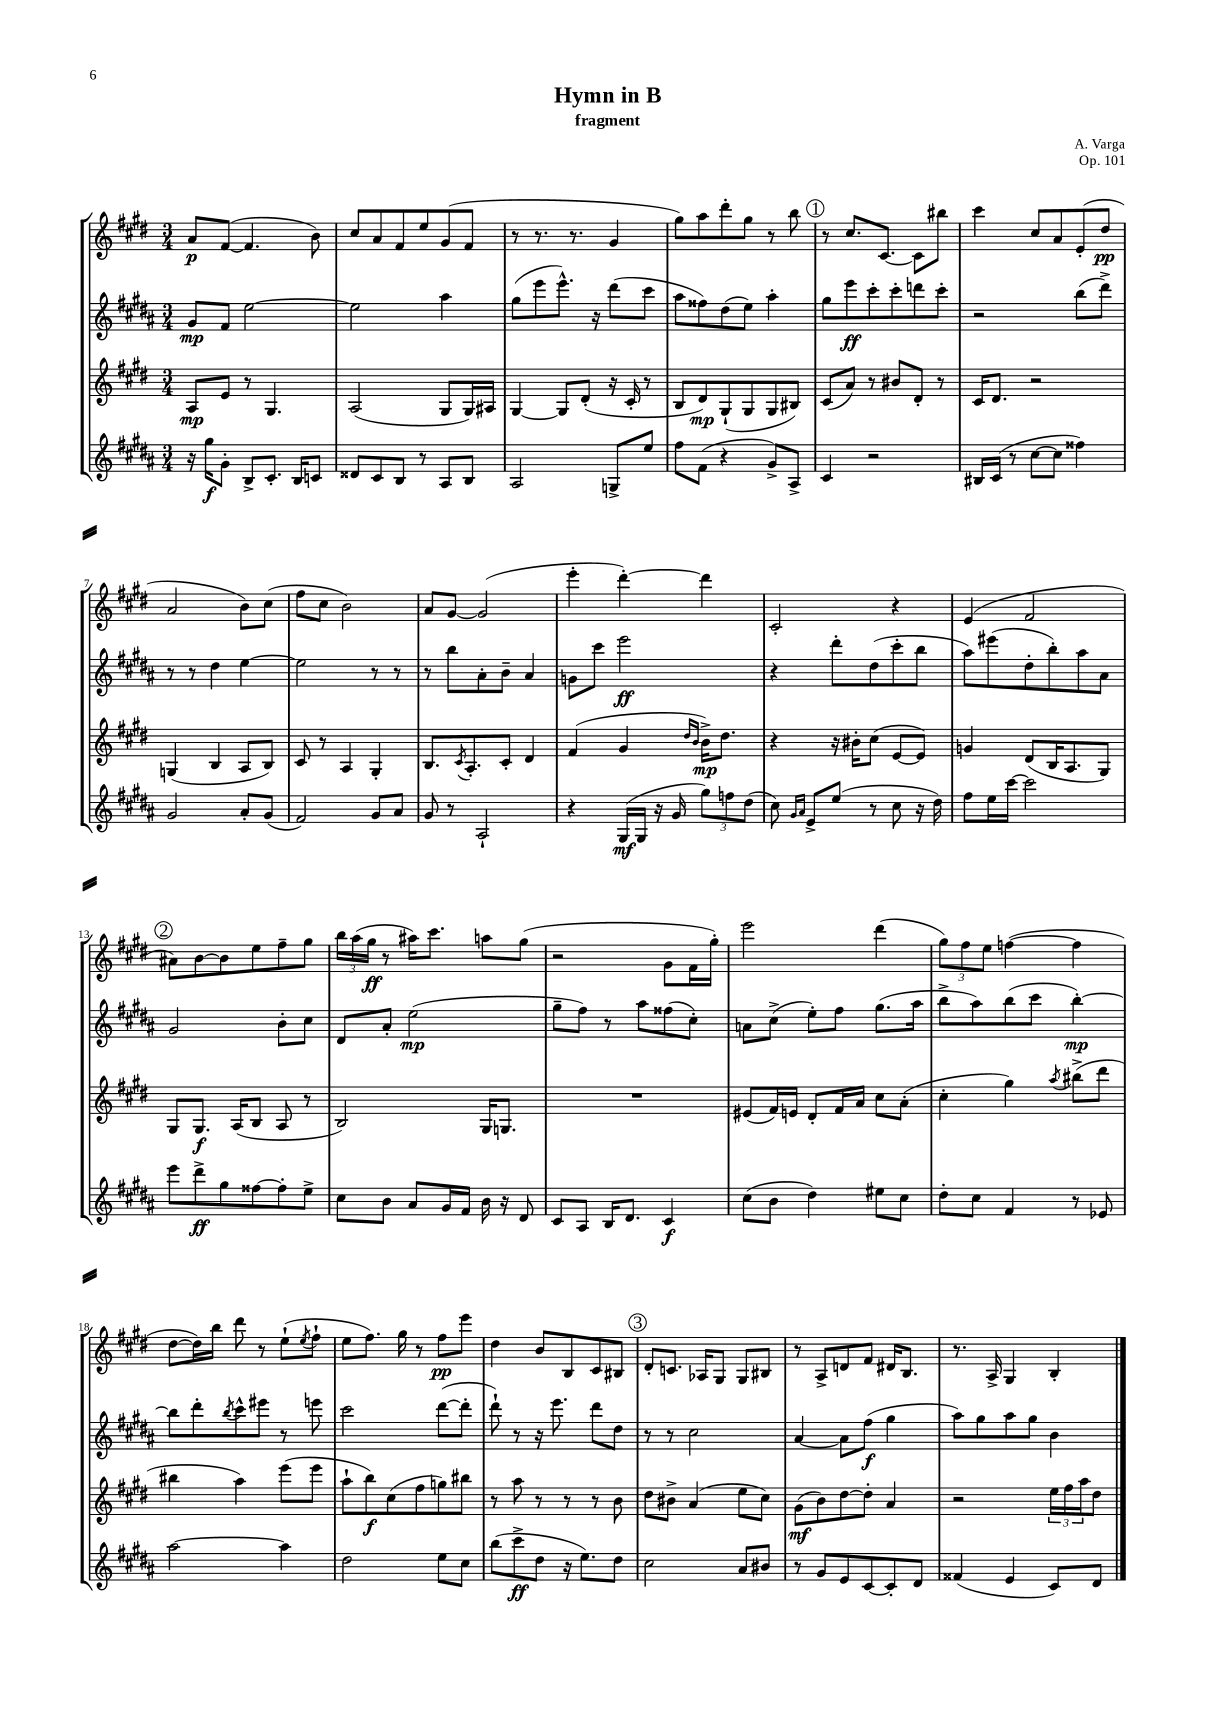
\header { title = "Hymn in B" composer = "A. Varga" subtitle = "fragment" opus = "Op. 101" }
<<
\new StaffGroup <<
\new Staff = "s0" {
    \clef treble \key e \major \numericTimeSignature \time 3/4
    a'8\p fis'8~( fis'4. b'8) |
    cis''8 a'8 fis'8 e''8 gis'8( fis'8 |
    r8 r8. r8. gis'4 |
    gis''8) a''8 dis'''8-. gis''8 r8 b''8 |
    \mark \markup { \circle "1" } r8 cis''8. cis'8.~ cis'8 bis''8 |
    cis'''4 cis''8 a'8 e'8-.( dis''8\pp |
    a'2 b'8) cis''8( |
    fis''8 cis''8 b'2) |
    a'8 gis'8~ gis'2( |
    e'''4-. dis'''4~-.) dis'''4 |
    cis'2-. r4 |
    e'4( fis'2 |
    \mark \markup { \circle "2" } ais'8) b'8~ b'8 e''8 fis''8-- gis''8 |
    \tuplet 3/2 { b''16 a''16( gis''16\ff } r8 ais''16) cis'''8. a''8 gis''8( |
    r2 gis'8 fis'16 gis''16-.) |
    e'''2 dis'''4( |
    \tuplet 3/2 { gis''8) fis''8 e''8 } f''4~( f''4 |
    dis''8~ dis''16) b''16 dis'''8 r8 e''8-!( \acciaccatura { e''8 } fis''8-! |
    e''8 fis''8.) gis''16 r8 fis''8\pp e'''8 |
    dis''4 b'8 b8 cis'8 bis8 |
    \mark \markup { \circle "3" } dis'8-. c'8. aes16 gis8 gis8 bis8 |
    r8 a8-> d'8 fis'8 dis'16 b8. |
    r8. a16-> gis4 b4-. \bar "|." |
}
\new Staff = "s1" {
    \clef treble \key b \major \numericTimeSignature \time 3/4
    gis'8\mp fis'8 e''2~ |
    e''2 ais''4 |
    gis''8( e'''8 e'''8.-^) r16 dis'''8( cis'''8 |
    ais''8 fisis''8) dis''8( e''8) ais''4-. |
    \mark \markup { \circle "1" } gis''8 e'''8\ff cis'''8-. cis'''8-. d'''8 cis'''8-. |
    r2 b''8( dis'''8->) |
    r8 r8 dis''4 e''4~ |
    e''2 r8 r8 |
    r8 b''8 ais'8-. b'8-- ais'4 |
    g'8 cis'''8 e'''2\ff |
    r4 dis'''8-. dis''8( cis'''8-. b''8 |
    ais''8) eis'''8( dis''8-. b''8-.) ais''8 ais'8 |
    \mark \markup { \circle "2" } gis'2 b'8-. cis''8 |
    dis'8 ais'8-. e''2\mp( |
    gis''8-- fis''8) r8 ais''8 fisis''8( cis''8-.) |
    a'8 cis''8->( e''8-.) fis''8 gis''8.( ais''16 |
    b''8-> ais''8) b''8( cis'''8 b''4~-.\mp) |
    b''8 dis'''8-. \acciaccatura { b''8 } cis'''8-^ eis'''8 r8 e'''8 |
    cis'''2 dis'''8~( dis'''8-. |
    dis'''8-!) r8 r16 e'''8. dis'''8 dis''8 |
    \mark \markup { \circle "3" } r8 r8 cis''2 |
    ais'4~ ais'8 fis''8\f( gis''4 |
    ais''8) gis''8 ais''8 gis''8 b'4 \bar "|." |
}
\new Staff = "s2" {
    \clef treble \key e \major \numericTimeSignature \time 3/4
    a8\mp e'8 r8 gis4. |
    a2( gis8 gis16) ais16 |
    gis4~ gis8 dis'8-.( r16 cis'16-. r8 |
    b8 dis'8\mp) gis8-!( gis8 gis8 bis8) |
    \mark \markup { \circle "1" } cis'8( a'8) r8 bis'8 dis'8-. r8 |
    cis'16 dis'8. r2 |
    g4( b4 a8 b8) |
    cis'8 r8 a4 gis4-. |
    b8. \acciaccatura { cis'8 } a8.-. cis'8-. dis'4 |
    fis'4( gis'4 \grace { dis''16 b'16 } b'16->\mp) dis''8. |
    r4 r16 bis'16-. cis''8( e'8~ e'8) |
    g'4 dis'8( b16 a8. gis8) |
    \mark \markup { \circle "2" } gis8 gis8.\f a16( b8 a8 r8 |
    b2) gis16 g8. |
    R2. |
    eis'8( fis'16) e'16 dis'8-. fis'16 a'16 cis''8 a'8-.( |
    cis''4-. gis''4) \acciaccatura { a''8 } bis''8->( dis'''8 |
    bis''4 a''4) e'''8( e'''8 |
    a''8-! b''8\f) cis''8( fis''8 g''8) bis''8 |
    r8 a''8 r8 r8 r8 b'8 |
    \mark \markup { \circle "3" } dis''8 bis'8-> a'4( e''8 cis''8) |
    gis'8\mf( b'8) dis''8~ dis''8-. a'4 |
    r2 \tuplet 3/2 { e''16 fis''16 a''16 } dis''8 \bar "|." |
}
\new Staff = "s3" {
    \clef treble \key b \major \numericTimeSignature \time 3/4
    r16 gis''16\f gis'8-. b8-> cis'8.-. b16 c'8 |
    disis'8 cis'8 b8 r8 ais8 b8 |
    ais2 g8-> e''8 |
    fis''8 fis'8( r4 gis'8->) ais8-> |
    \mark \markup { \circle "1" } cis'4 r2 |
    bis16 cis'16( r8 cis''8~ cis''8 fisis''4) |
    gis'2 ais'8-. gis'8( |
    fis'2) gis'8 ais'8 |
    gis'8 r8 ais2-! |
    r4 gis16\mf( gis16 r16 gis'16 \tuplet 3/2 { gis''8) f''8 dis''8( } |
    cis''8) \grace { gis'16 ais'16 } e'8-> e''8( r8 cis''8 r16 dis''16) |
    fis''8 e''16 cis'''16~ cis'''2 |
    \mark \markup { \circle "2" } e'''8 dis'''8->\ff gis''8 fisis''8~ fisis''8-. e''8-> |
    cis''8 b'8 ais'8 gis'16 fis'16 b'16 r16 dis'8 |
    cis'8 ais8 b16 dis'8. cis'4\f |
    cis''8( b'8 dis''4) eis''8 cis''8 |
    dis''8-. cis''8 fis'4 r8 ees'8 |
    ais''2~ ais''4 |
    dis''2 e''8 cis''8 |
    b''8( cis'''8->\ff dis''8 r16 e''8.) dis''8 |
    \mark \markup { \circle "3" } cis''2 ais'8 bis'8 |
    r8 gis'8 e'8 cis'8~ cis'8-. dis'8 |
    fisis'4( e'4 cis'8) dis'8 \bar "|." |
}
>>
>>
